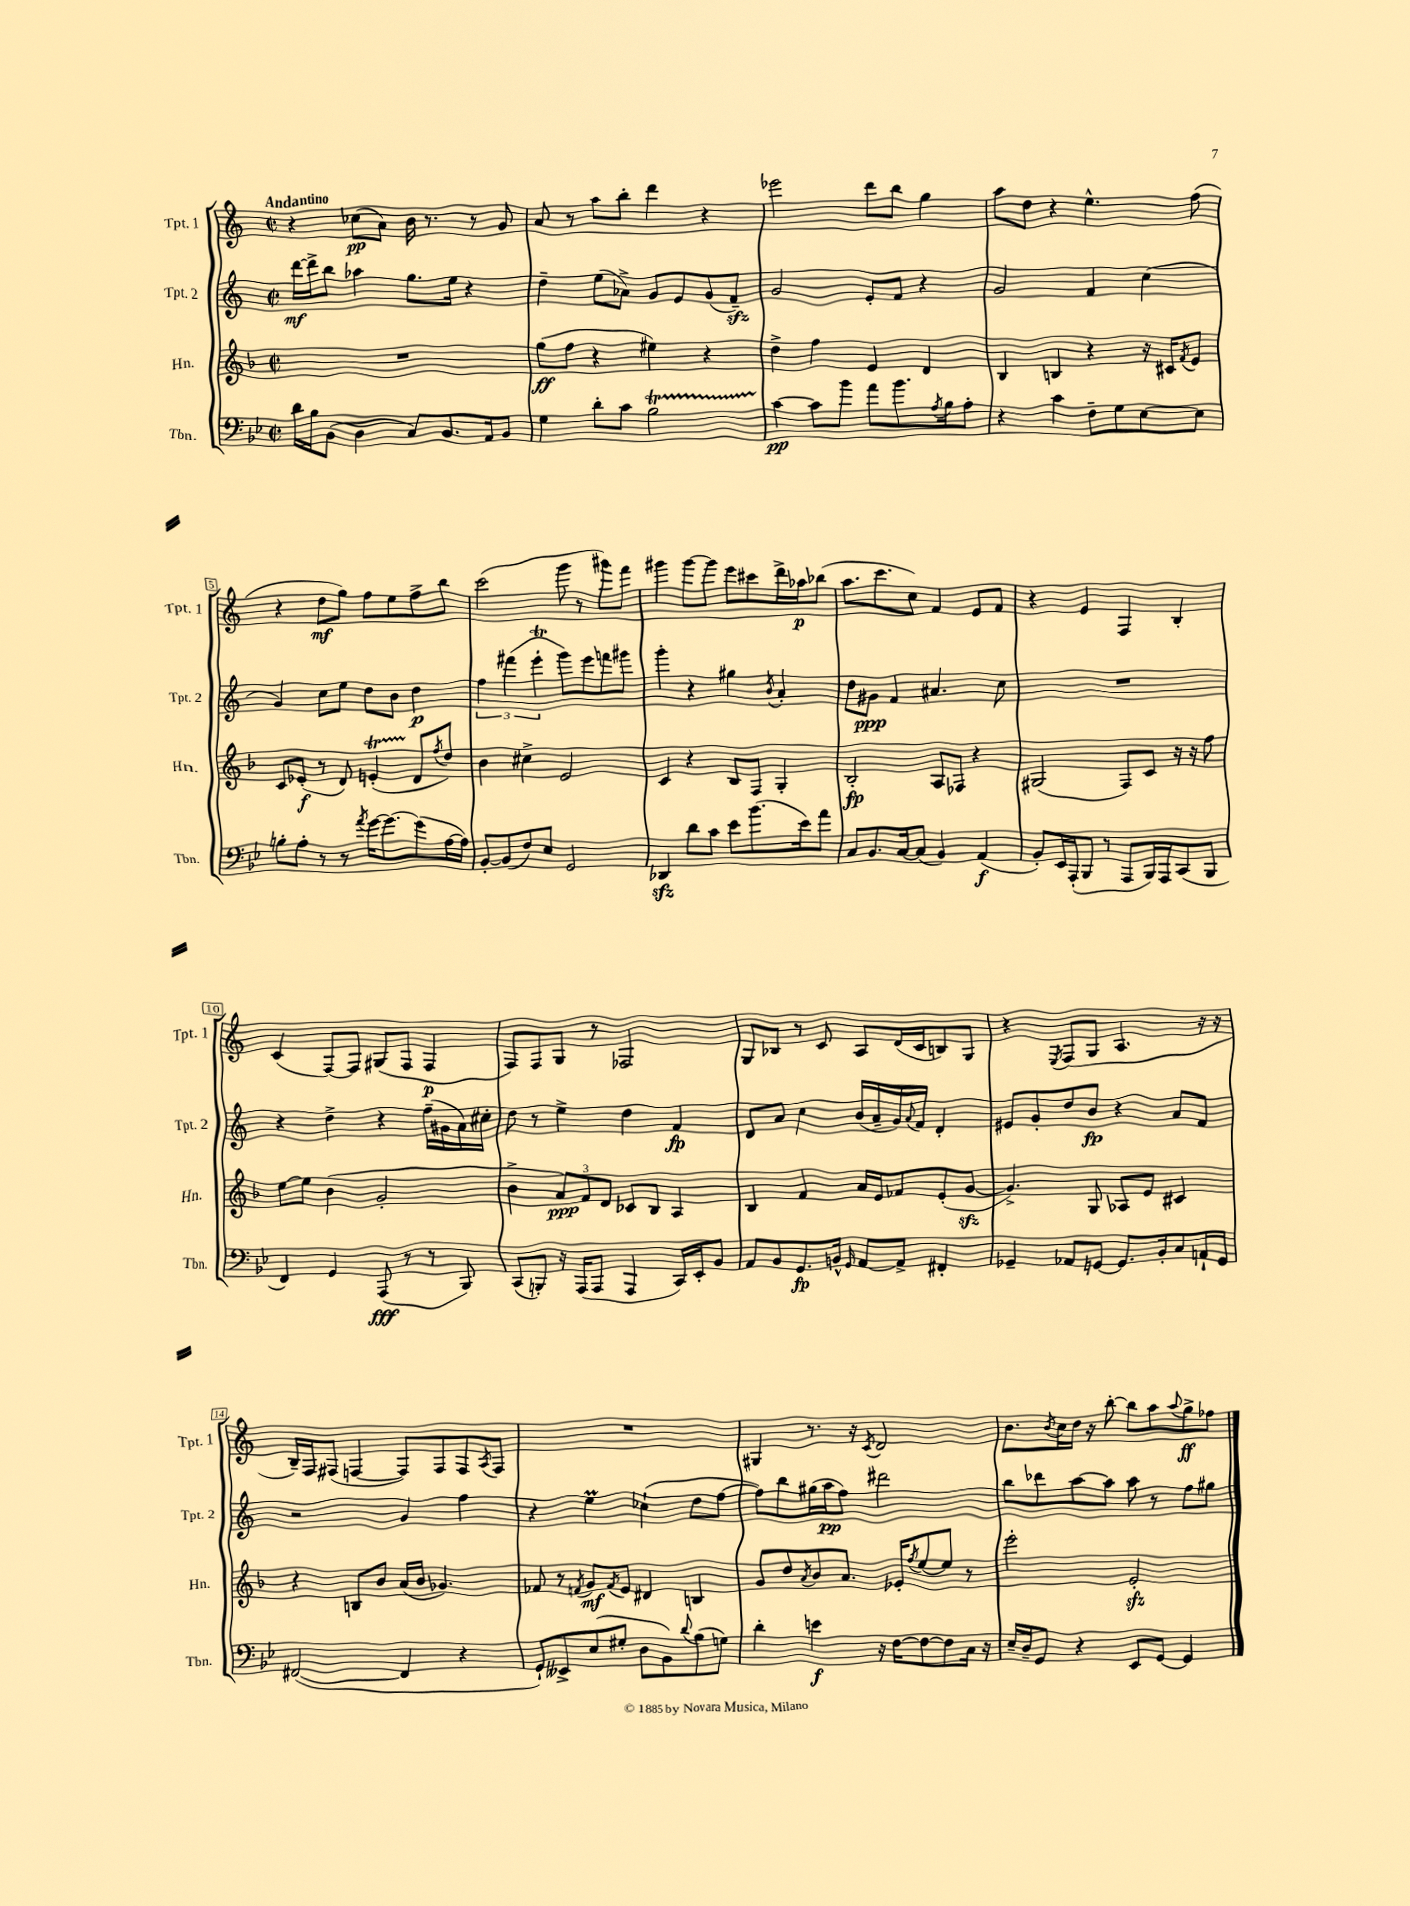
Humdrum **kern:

**kern	**kern	**kern	**kern
*staff4	*staff3	*staff2	*staff1
*clefF4	*clefG2	*clefG2	*clefG2
*k[b-e-]	*k[b-]	*k[]	*k[]
*M2/2	*M2/2	*M2/2	*M2/2
*met(c|)	*met(c|)	*met(c|)	*met(c|)
16d\LL	1r	[16ddd\LL	4r
16B-\J	.	16ddd^\]J	.
(8BB-\J	.	8bb\J	.
4D\	.	4aa-\	(8cc-\L
.	.	.	8a\J)
8C/L)	.	8.gg\L	16b\
.	.	.	8.r
8.BB-/	.	.	.
.	.	16ee\Jk	.
.	.	4r	8r
16AA/k	.	.	.
8BB-/J	.	.	8g/
=	=	=	=
4G\	(8gg\L	4dd~\	8a/
.	8ff\J	.	8r
8d'\L	4r	(8ee\L	8aa\L
8c\J	.	8a-^\J)	8bb'\J
2B-\	4ee#\)	8g/L	4ddd\
.	.	8e/	.
.	4r	(8g/	4r
.	.	8f~/J)	.
=	=	=	=
[4c\	4dd^\	2g/	2eee-\
8c\]L	4ff\	.	.
8b-\J	.	.	.
8a\L	4e/	8e'/L	8ddd\L
8.b-\	.	8f/J	8bb\J
.	4d/	4r	4gg\
8qA/	.	.	.
16B-\k	.	.	.
8A'\J	.	.	.
=	=	=	=
4r	4B-/	2g/	8aa\L
.	.	.	8dd\J
4c\	4B/	.	4r
8F~\L	4r	4f/	4.ee^^\
8G\	.	.	.
[8E-\	16r	(4cc\	.
.	16c#/LK	.	.
.	8qf/	.	.
8E-\]J	8e/J	.	(8ff\
=	=	=	=
8B'\L	8c/L	4g/)	4r
8A'\J	(8e-'/J	.	.
8r	8r	8cc\L	8dd\L
8r	8d/)	8ee\J	8gg\J)
8qa/	.	.	.
[16g\LK	(4e'/	8dd\L	8ff\L
8.g\_	.	.	.
.	.	8b\J	8ee\
(8g\]	8d/L	4dd\	8ff^\
.	8qff/	.	.
[16A\L	8dd/J)	.	8bb\J
16A\]JJ)	.	.	.
=	=	=	=
[8BB-'/L	4b-\	6ff\	(2ccc\
(8BB-/]	.	.	.
.	.	(6fff#\	.
8F/)	4cc#^\	.	.
.	.	6eee'\	.
8E-/J	.	.	.
2GG/	2e/	8ggg\L)	8ggg\
.	.	8eee\	8r
.	.	8fff\	8ggg#\L)
.	.	8ggg#\J	8fff\J
=	=	=	=
4DD-/	4c/	4ggg'\	4ggg#\
8d\L	4r	4r	[8ggg#\L
8c\J	.	.	8ggg#\]J
8e-\L	8B-/L	4gg#\	8eee\L
(8.b-\	8F/J	.	8ccc#\
.	.	8qb/	.
.	4G'/	4a'/	16ddd^\L
16e-\k)	.	.	16aa-\J
8a\J	.	.	(8bb-\J
=	=	=	=
8C/L	2B-'/	8dd\L	8.aa\L
8.BB-/	.	8g#\J	.
.	.	.	8.ccc\
.	.	4f/	.
[16C/k	.	.	.
(8C/]J	.	.	8cc\J)
4BB-/)	8A/L	4.a#/	4f/
.	8F-/J	.	.
(4AA/	4r	.	8e/L
.	.	8cc\	8f/J
=	=	=	=
8BB-'/L)	(2G#/	1r	4r
16EE-/L	.	.	.
(16AAA'/J	.	.	.
8BBB-/J	.	.	4e/
8r	.	.	.
8AAA/L	8F/L)	.	4F/
16BBB-/L)	8c/J	.	.
16AAA/J	.	.	.
(8CC/	16r	.	4B'/
.	16r	.	.
8BBB-/J	8ff\	.	.
=	=	=	=
4FF/)	[8ee\L	4r	(4c/
.	8ee\]J	.	.
4GG/	(4b-\	4dd^\	[8F/L)
.	.	.	8F/]J
(8AAA/	2g'/	4r	(8G#/L
8r	.	.	8F/J
8r	.	(16ff~\LL	4F/
.	.	16g#\	.
8BBB-/)	.	16a\)	.
.	.	16cc#'\JJ	.
=	=	=	=
(8CC/L	4b-^\	8dd\	8F/L)
8BBB'/J)	.	8r	8F/
16r	12a/L)	4ee^\	8G/J
(16AAA/LK	.	.	.
.	12f/	.	.
8AAA/J	.	.	8r
.	12d/J	.	.
4AAA/	8c-/L	4dd\	2F-/
.	8B-/J	.	.
16CC/LL)	4A/	4f/	.
16EE-'/J	.	.	.
8BB-/J	.	.	.
=	=	=	=
8AA/L	4B-/	8d/L	8G/L
8BB-/	.	8a/J	8B-/J
8.GG/	4f/	4cc\	8r
.	.	.	8c/
16BB^^/Jk	.	.	.
16qqGG/	.	.	.
[8AA/L	16a/LL	(16b/LL	8A/L
.	16e/J	16a~/	.
8AA^/]J	8f-/	16g/)	(16d/L
.	.	8qqa/	.
.	.	16f/JJ	16c/J
4FF#'/	(8e'/	4d'/	8B/)
.	[8g/J	.	8G/J
=	=	=	=
4GG-~/	4.g^/])	8e#/L	4r
.	.	8g'/	.
.	.	.	8qE/
8AA-/L	.	8dd/	(8F/L
[8GG/J	8G/	8b/J	8G/J
8.GG/]L	8A-/L	4r	4.A/
.	8e/J	.	.
16BB-'/k	.	.	.
8C/	4c#/	8a/L	.
16AA`/L	.	8f/J	16r
16GG/JJ	.	.	16r
=	=	=	=
([2FF#/	4r	2r	16B~/LL)
.	.	.	16F/J
.	.	.	(8F#/J
.	8B/L	.	[4F/
.	8b-/J	.	.
4FF#/]	(16a/LL	4g/	8F/]L)
.	16b-/JJ	.	.
.	4.g-/)	.	8F/
4r	.	4ff\	8F/
.	.	.	8qA/
.	.	.	8F/J
=	=	=	=
8GG`/L)	8f-/	4r	1r
8EE--^/	8r	.	.
.	8qf/	.	.
(8E-/	8g/L	4ee\	.
.	8qf/	.	.
8G#'/J	8e/J	.	.
8D\L	4d#/	(4cc-`\	.
8BB-\)	.	.	.
8qqd/	.	.	.
(8B-\	4B/	8dd\L	.
8G\J)	.	[8ff\J	.
=	=	=	=
4d'\	8g/L	8ff\]L)	4G#/
.	8dd/	8bb\	.
.	8qa/	.	.
4e\	8b-/	(16gg#\L	8.r
.	.	16aa\J	.
.	8.a/J	8ff\J)	.
.	.	.	16r
.	.	.	8qc/
16r	.	2ddd#\	2d/
[16F\LK	16e-'/LK	.	.
.	8qff/	.	.
8F\_	[8ee/	.	.
8F\]	8ee/]J	.	.
16C\Jk	8r	.	.
16r	.	.	.
=	=	=	=
16E-~/LL	2eee'\	8bb\L	8.b\L
16D~/J	.	.	.
8GG/J	.	8ddd-\	.
.	.	.	8qb/
.	.	.	16cc\L
4r	.	[8aa\	16dd\JJ
.	.	.	16r
.	.	8aa\]J	[8bb'\
8EE-/L	2e'/	8aa\	8bb\]L
[8GG/J	.	8r	8aa\
.	.	.	8qqaa/
4GG/]	.	8ff\L	8gg^\
.	.	8gg#\J	8ff-\J
==	==	==	==
*-	*-	*-	*-
